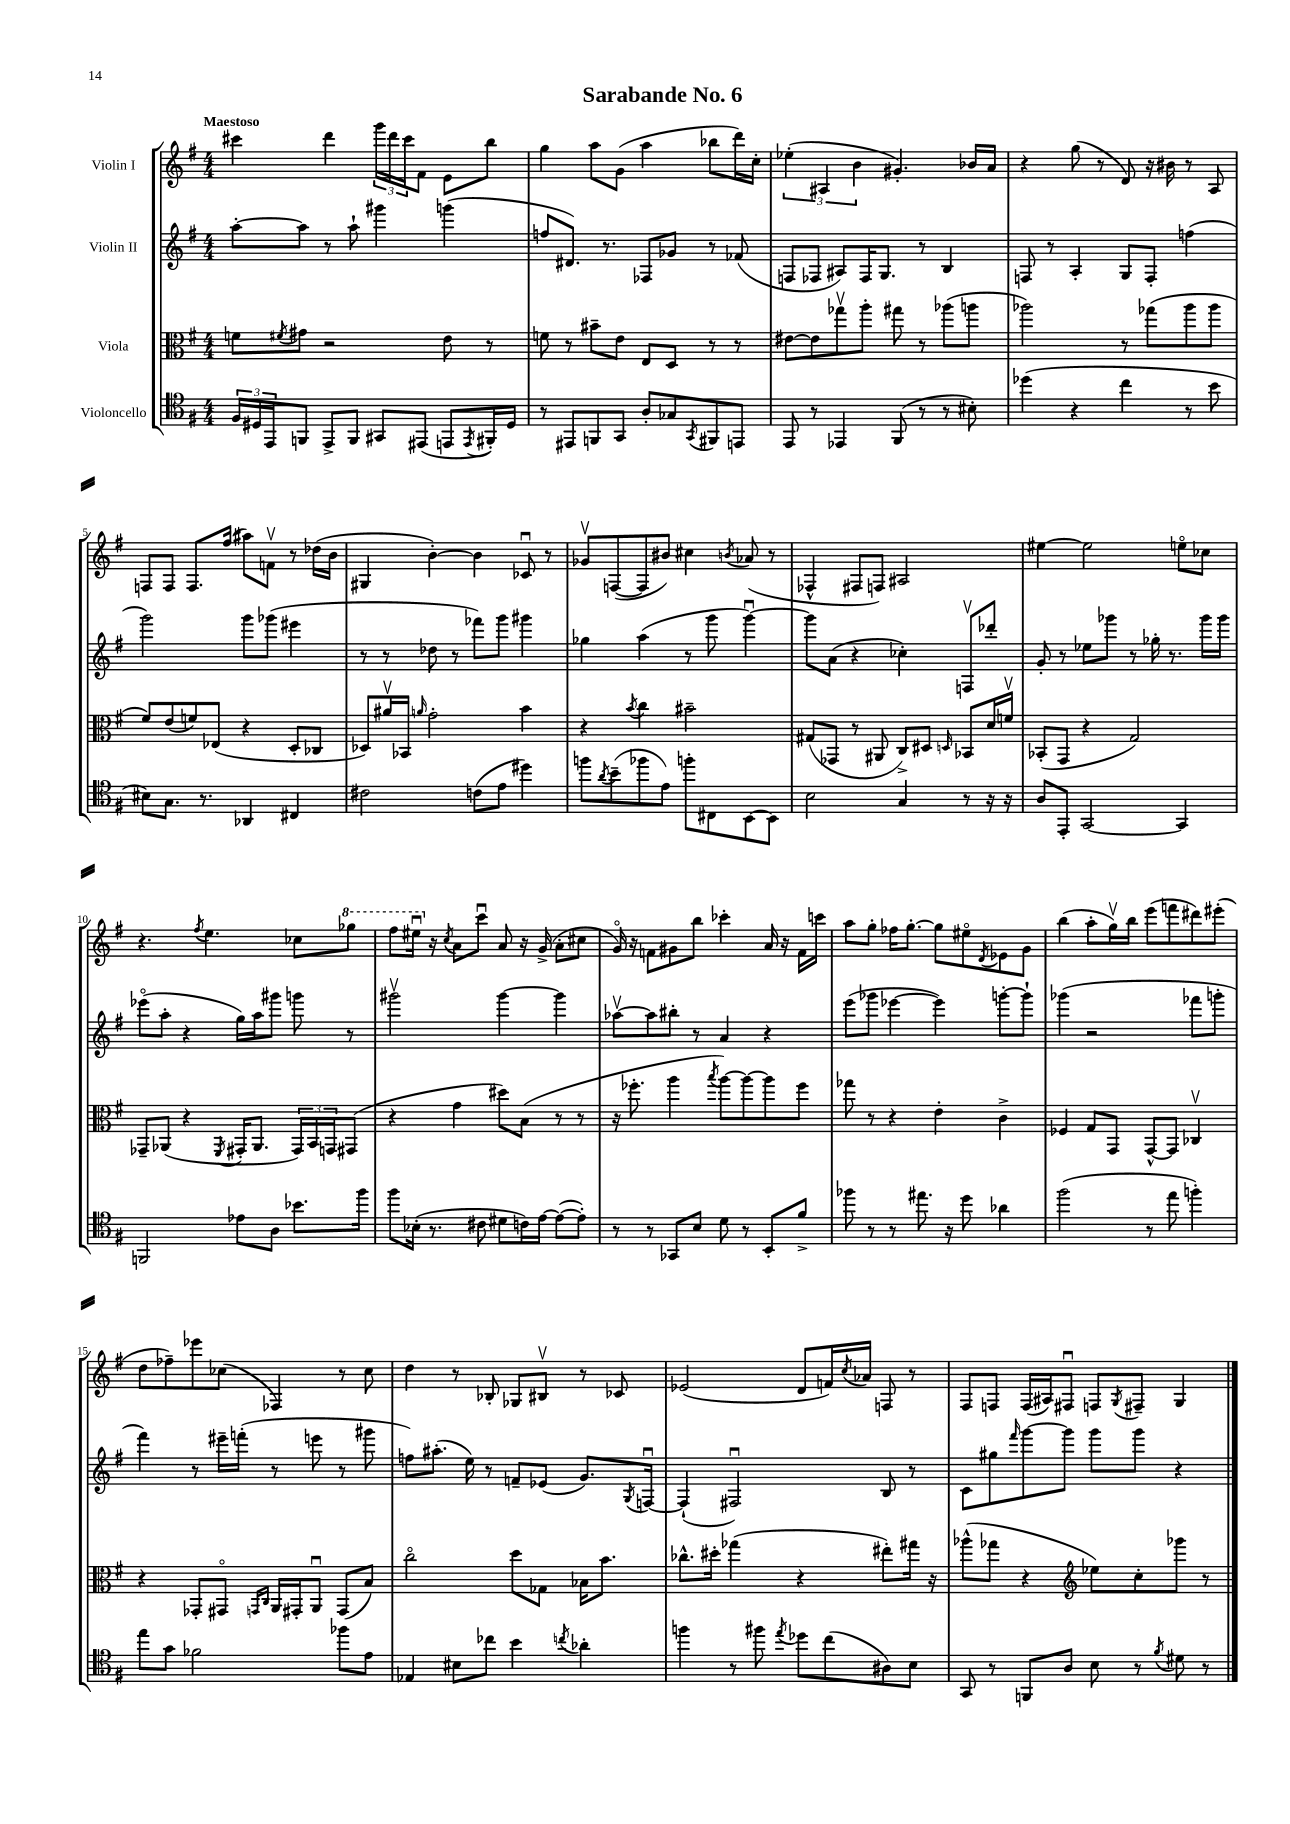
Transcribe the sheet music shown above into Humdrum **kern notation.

**kern	**kern	**kern	**kern
*part4	*part3	*part2	*part1
*staff4	*staff3	*staff2	*staff1
*I"Violoncello	*I"Viola	*I"Violin II	*I"Violin I
*clefC4	*clefC3	*clefG2	*clefG2
*k[f#]	*k[f#]	*k[f#]	*k[f#]
*M4/4	*M4/4	*M4/4	*M4/4
=1	=1	=1	=1
!	!	!	!LO:TX:a:B:t=Maestoso
24F#/LL	8fn\L	[8aa'\L	4ccc#X\
24D#X/	.	.	.
24EE/J	.	.	.
.	8qf#X/	.	.
8FFn/J	8g#X\J	8aa\J]	.
8EE^/L	2r	8r	4ddd\
8FF/J	.	8aa`\	.
8GG#X/L	.	4ggg#X\	24ggg\LL
.	.	.	24ddd\
.	.	.	24ccc#\J
(8EE#X/J	.	.	8f#\J
8EEn/L	8e\	(4gggn\	8e\L
8qEE/	.	.	.
16FF#X'/L)	8r	.	8bb\J
16D#/JJ	.	.	.
=2	=2	=2	=2
8r	8fn\	8ffn/L	4gg\
8EE#X/L	8r	8.d#X/J)	.
8FFn/	8b#X~\L	.	8aa\L
.	.	8.r	.
8GG/J	8e\J	.	(8g\J
8A'/L	8E/L	8F-X/L	4aa\
8G-X/	8D/J	8g-X/J	.
8qGG/	.	.	.
8FF#X/	8r	8r	8bb-X\L
8EEn/J	8r	(8f-X/	16ddd\L)
.	.	.	16cc'\JJ
=3	=3	=3	=3
8EE/	[8e#X\L	8Fn/L	(6ee-X'\
8r	8e#\]	8F-X/J	.
.	.	.	6A#X/
4EE-X/	8gg-Xv\	8A#X/L)	.
.	.	.	6b\
.	8aa'\J	16F-/K	.
.	.	8.G/J	.
(8FF#/	8gg#X\	.	4.g#X'/)
8r	8r	8r	.
8r	(8aa-X\L	4B/	.
8B#X'\)	8aan\J	.	16b-X/LL
.	.	.	16a/JJ
=4	=4	=4	=4
(4dd-X\	2aa-X\)	8Fn/	4r
.	.	8r	.
4r	.	4A'/	(8gg\
.	.	.	8r
4cc\	8r	8G/L	8d/)
.	(8gg-X\L	8F'/J	16r
.	.	.	16b#X\
8r	8aa-\	(4ffn\	8r
8b\	8aa-\J	.	8A/
!!LO:LB:g=z
=5	=5	=5	=5
8B#X\L)	8f#/L)	2ggg\)	8Fn/L
8.G\J	(8e/	.	8F/J
.	8fn/)	.	8.F/L
8.r	.	.	.
.	(8E-X/J	.	.
.	.	.	(16ff#/Jk
4AA-X/	4r	8ggg\L	8aa#X\L)
.	.	(8ggg-X\J	8fnv\J
4C#X/	8D'/L	4eee#X\	8r
.	8C-X/J	.	(16dd-X\LL
.	.	.	16b\JJ
=6	=6	=6	=6
2c#X\	8D-X/L)	8r	4G#X/
.	16a#Xv/L	8r	.
.	16BB-X/JJ	.	.
.	16qqan/	.	.
.	2g'\	8dd-X\	[4b'\)
.	.	8r	.
(8cn\L	.	8fff-X\L)	4b\]
8e\J	.	8ggg\J	.
4dd#X\)	4b\	4ggg#X\	8c-Xu/
.	.	.	8r
=7	=7	=7	=7
8ffn\L	4r	4gg-X\	8g-Xv/L
8qa/	.	.	.
(8b~\	.	.	([8Fn/
.	8qb/	.	.
8ff-X\	4cc\	(4aa\	8F/]
8e\J)	.	.	8b#X/J)
8ffn'\L	2b#X~\	8r	4cc#X\
8C#X\	.	8ggg\	.
.	.	.	8qbn/
[8BB\	.	[4gggu\)	(8a-X/
8BB\J]	.	.	8r
=8	=8	=8	=8
2B\	(8G#X/L	8ggg\L]	4F-X^^/
.	8GG-X/J	(8a\J	.
.	8r	4r	8F#X/L
.	8AA#X/	.	8Fn/J)
4G/	8C^/L)	4cc-X'\)	2A#X/
.	8D#X/J	.	.
.	16qqDn/	.	.
8r	8BB-X/L	8Fnv/L	.
16r	16d/L	8ddd-X'/J	.
16r	16fnv/JJ	.	.
=9	=9	=9	=9
8A/L	(8BB-X'/L	8g'/	[4ee#X\
8EE'/J	8GG/J	8r	.
[2GG/	4r	8ee-X\L	2ee#\]
.	.	8ggg-X\J	.
.	2G/)	8r	.
.	.	16gg-X'\	.
.	.	8.r	.
4GG/]	.	.	8een\L
.	.	16ggg-\LL	8cc-X\J
.	.	16ggg-\JJ	.
!!LO:LB:g=z
=10	=10	=10	=10
2FFn/	8GG-X~/L	(8eee-X\L	4.r
.	(8AA-X/J	8aa'\J	.
.	4r	4r	.
.	.	.	8qff#/
.	.	.	4.ee\
.	8qFF#/	.	.
8e-X\L	16GG#X'/KL	16gg\LL)	.
.	8.AA-/J	16aa\J	.
8A\J	.	8ggg#X\J	.
8.b-X\L	24GG#/LL)	8gggn\	8cc-X\L
.	24BB/	.	.
.	24GGn/J	.	.
*	*	*	*8va
.	(8GG#X/J	8r	8ggg-X\J
16ff#\Jk	.	.	.
=11	=11	=11	=11
8ff#\L	4r	2ggg#Xv\	8fff#\L
(16B-X'\Jk	.	.	16eee#Xu\Jk
*	*	*	*X8va
8.r	.	.	16r
.	.	.	8qcc/
.	4g\	.	8a\L
8c#X\	.	.	8cccu\J
8d#X\L	8dd#X\L)	[4ggg#\	8a/
16cn\L)	(8B\J	.	16r
[16e\JJ	.	.	(16g^/
(8e\L_	8r	4ggg#\]	8a'\L
8e'\J])	8r	.	8cc#X\J
=12	=12	=12	=12
8r	16r	[8aa-Xv\L	16g/)
.	8.ff-X'\	.	16r
8r	.	8aa-\]	8fn\L
8GG-X/L	4aa\	8bb#X'\J	8g#X\
8B/J	.	8r	8bb\J
.	8qbb/	.	.
8d\	[8aa\L)	4a/	4ccc-X'\
8r	8aa\_	.	.
8BB'/L	8aa\]	4r	16a/
.	.	.	16r
8f#^/J	8ff-\J	.	16f\LL
.	.	.	16cccn\JJ
=13	=13	=13	=13
8ff-X\	8gg-X\	(8eee\L	8aa\L
8r	8r	8ggg-X\J	8gg'\J
8r	4r	[4eee-X\	16ff-X\KL
.	.	.	[8.gg'\J
8.ee#X\	.	.	.
.	4e'\	4eee-\])	8gg\L]
16r	.	.	.
8dd\	.	.	8ee#X\
.	.	.	8qd/
4a-X\	4c^\	[8gggn'\L	8e-X\
.	.	8ggg`\J]	8g\J
=14	=14	=14	=14
(2ff#\	4F-X/	(4ggg-X\	(4bb\
.	8G/L	2r	8aa'\L
.	8GG/J	.	16ggv\L)
.	.	.	16bb\JJ
8r	[8GG^^/L	.	(8eee\L
8ee\	8GG/J]	.	8fffn\
4ffn'\)	4C-Xv/	8fff-X\L	8ddd#X\)
.	.	8gggn'\J	(8eee#X'\J
!!LO:LB:g=z
=15	=15	=15	=15
8ee\L	4r	4fff#\)	8dd\L
8g\J	.	.	8ff-X~\)
2f-X\	8GG-X'/L	8r	8eee-X\
.	8GG#X/J	16eee#X~\LL	(8cc-X\J
.	.	(16fffn'\JJ	.
.	16qqGGn/LL	.	.
.	16qqC/JJ	.	.
.	16AA/LL	8r	4F-X/)
.	16GG#X'/J	.	.
.	8AAu/J	8eeen\	.
8ff-X\L	(8GG#/L	8r	8r
8e\J	8B/J)	8ggg#X\	8cc-\
=16	=16	=16	=16
4E-X/	2cc\	8ffn\L)	4dd\
.	.	(8.aa#X'\J	.
8B#X\L	.	.	8r
.	.	16ee\)	.
8cc-X\J	.	8r	8B-X'/
4b\	8dd\L	8fn~/L	8G-X/L
.	8G-X\J	(8e-X/J	8B#Xv/J
8qccn/	.	.	.
4a-X'\	16B-X\KL	8.g/L)	8r
.	8.b\J	.	.
.	.	.	8c-X/
.	.	8qG/	.
.	.	[16Fnu/Jk	.
=17	=17	=17	=17
4ffn\	8.cc-X^^\L	(4F`/]	(2e-X/
.	16dd#X'\Jk	.	.
8r	(4gg-X\	2F#Xu/)	.
8ff#X\	.	.	.
8qee/	.	.	.
8dd-X\L	4r	.	8d/L
(8cc\	.	.	16fn/L)
.	.	.	8qcc/
.	.	.	16a-X/JJ
8A#X\)	8ee#X'\L)	8B/	8Fn/
8B\J	16gg#X\Jk	8r	8r
.	16r	.	.
=18	=18	=18	=18
8GG/	(8aa-X^^\L	8c\L	8F#/L
8r	8gg-X\J	8gg#X\	8Fn/J
.	.	16qqfff#/	.
8FFn/L	4r	[8ggg\	(16F/LL
.	.	.	16A#X/J)
8A/J	.	8ggg\J]	8F#Xu/J
*	*clefG2	*	*
8B\	8ee-X\L)	8ggg\L	8Fn/L
.	.	.	8qG/
8r	8cc'\	8ggg\J	8F#X~/J
8qf#/	.	.	.
8d#X\	8ggg-X\J	4r	4G/
8r	8r	.	.
==	==	==	==
*-	*-	*-	*-
